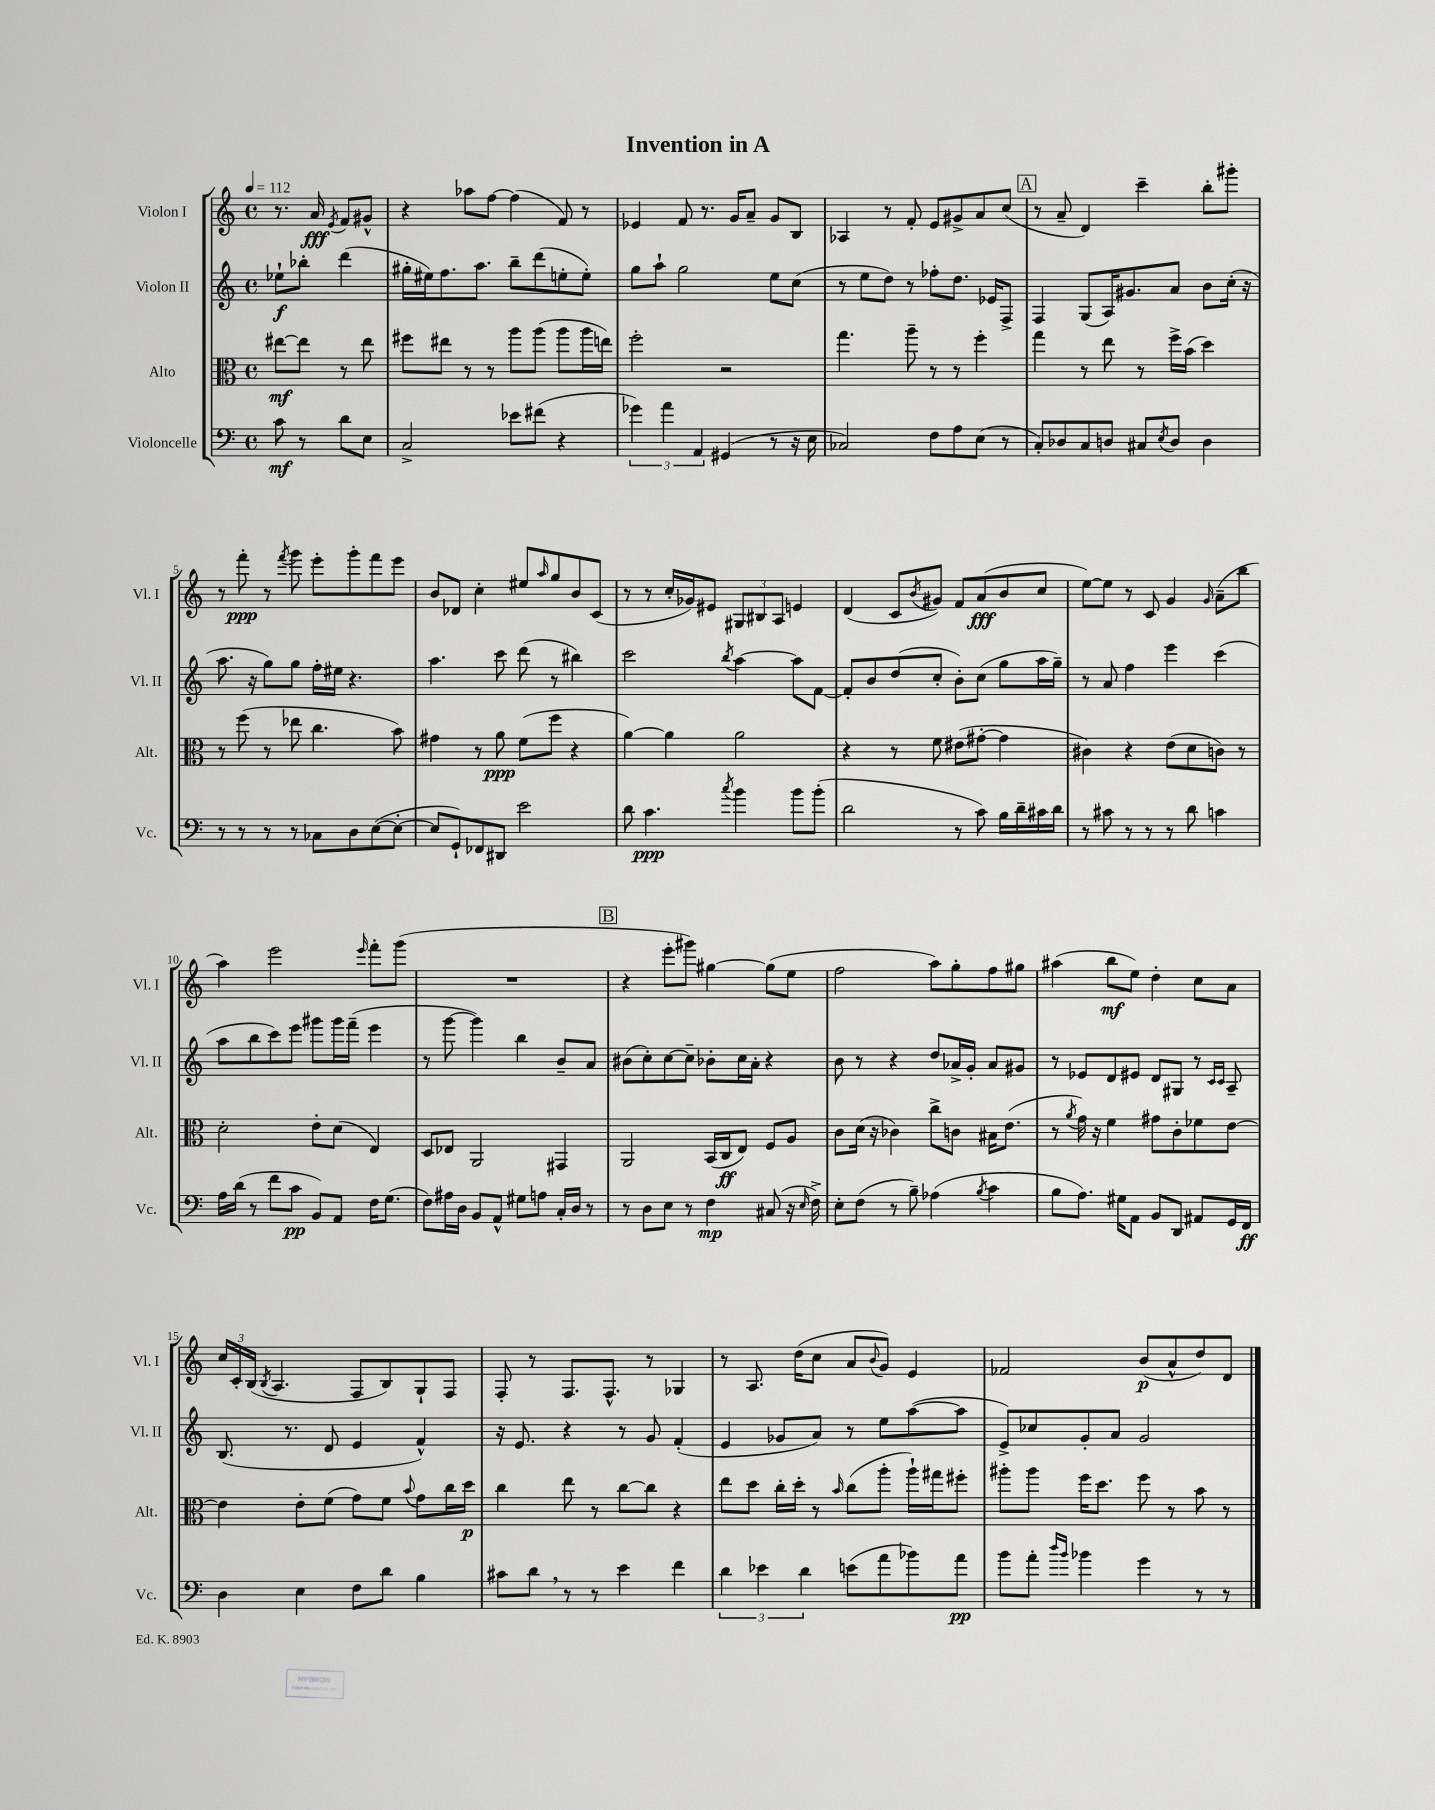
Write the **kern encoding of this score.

**kern	**kern	**kern	**kern
*staff4	*staff3	*staff2	*staff1
*clefF4	*clefC3	*clefG2	*clefG2
*k[]	*k[]	*k[]	*k[]
*M4/4	*M4/4	*M4/4	*M4/4
*met(c)	*met(c)	*met(c)	*met(c)
*MM112	*MM112	*MM112	*MM112
8c	[8ee#	8ee-`	8.r
8r	8ee#]	8bb-'	.
.	.	.	16a
.	.	.	8qe
8d	8r	(4ddd	8f
8E	8ee#	.	8g#^^
=	=	=	=
2C^	8ff#	16gg#'	4r
.	.	16ee#)	.
.	8ee#	8.ff	.
.	8r	.	8aa-
.	.	8.aa	.
.	8r	.	[8ff
8e-	8aa	8bb~	(4ff]
(8f#	(8aa	(8ddd	.
4r	8aa	8ee'	8f)
.	16aa	8ee')	8r
.	16ee)	.	.
=	=	=	=
6g-)	2ff'	8gg	4e-
.	.	8aa`	.
6a	.	.	.
.	.	2gg	8f
6AA	.	.	.
.	.	.	8.r
(4GG#	2r	.	.
.	.	.	16g
.	.	.	8a~
8r	.	8ee	8g
16r	.	(8cc	8B
16E	.	.	.
=	=	=	=
2C-)	4.gg	8r	4A-
.	.	8ee	.
.	.	8dd)	8r
.	8aa~	8r	8f'
8F	8r	8ff-'	8e
8A	8r	8.dd	8g#^
(8E	4ff'	.	8a
.	.	16e-	.
8r	.	8F^	(8cc
=	=	=	=
8C')	4gg	4F	8r
8D-	.	.	8a~
8C	8r	(8G	4d)
8D	8ee	16A)	.
.	.	8.g#	.
8C#	8r	.	4ccc~
8qE	.	.	.
8D	16ff^	8a	.
.	(16b	.	.
4D	4dd)	8b	8bb'
.	.	(16cc'	8ggg#'
.	.	16r	.
=	=	=	=
8r	8r	8.aa	8r
8r	(8ff	.	8fff'
.	.	16r	.
8r	8r	8gg)	8r
.	.	.	8qfff
8r	8ee-	8gg	8ggg
8C-	4.cc	16ff'	8eee'
.	.	16ee#	.
8D	.	4.r	8ggg'
([8E	.	.	8fff
8E'_	8b)	.	8eee
=	=	=	=
8E]	4g#	4.aa	8b
8GG`)	.	.	8d-
8FF-	8r	.	4cc'
8DD#	8a	8ccc	.
2e	(8f	(8ddd	8ee#
.	.	.	16qqaa
.	8ff	8r	8gg
.	4r	4bb#)	8b
.	.	.	(8c
=	=	=	=
8d	[4a)	2ccc	8r
4.c	.	.	8r
.	4a]	.	16cc'
.	.	.	16g-)
.	.	.	8e#
8qcc	.	8qbb	.
4b	2a	[4aa	12G#
.	.	.	12B#
.	.	.	12A
8b	.	8aa]	4e
(8b'	.	[8f	.
=	=	=	=
2d	4r	8f']	(4d
.	.	8b	.
.	8r	(8dd	8c
.	.	.	8qb
.	8f	8cc'	8g#)
8r	(8e#	8b')	8f
8c)	[8g#'	(8cc	(8a
16B	4g#]	8gg	8b
16d~	.	.	.
16c#	.	16aa	8cc
16d	.	16gg~)	.
=	=	=	=
8r	4c#)	8r	[8ee)
8c#	.	8a	8ee]
8r	4r	4ff	8r
8r	.	.	8c
8r	(8e	4eee	4g
8d	8d	.	.
.	.	.	16qqg
4c	8c)	(4ccc	(8a~
.	8r	.	8bb
=	=	=	=
16A	2d'	8aa	4aa)
(16d	.	.	.
8r	.	8bb	.
8f	.	8ccc)	2eee
8c	.	8eee	.
8BB)	8e'	8ggg#	.
8AA	(8d	16ggg#	.
.	.	(16fff~	.
.	.	.	16qqeee
16F	4E)	4eee	8fff'
(8.G	.	.	.
.	.	.	(8ggg
=	=	=	=
8F)	8D	8r	1r
16A#	8E-	[8ggg	.
16D	.	.	.
8BB	2AA	4ggg])	.
8AA^^	.	.	.
8G#	.	4bb	.
8A	.	.	.
16C'	4GG#	8b~	.
16D	.	.	.
8r	.	8a	.
=	=	=	=
8r	2AA	(8b#	4r
8D	.	8cc')	.
8E	.	[8cc	8eee'
8r	.	8cc~]	8ggg#)
4F	(16BB	8b-'	[4gg#
.	16C	.	.
.	8E)	16cc	.
.	.	16a'	.
(8C#	8F	4r	(8gg#]
16r	8A	.	8ee
16qqE	.	.	.
16F^)	.	.	.
=	=	=	=
8E'	8c	8b	2ff
(8F	(16d	8r	.
.	16r	.	.
8r	4c-)	4r	.
8B~)	.	.	.
(4A-	8cc^	8dd	8aa)
.	8c	16a-^	8gg'
.	.	16g'	.
8qB	.	.	.
4c	16B#	8a-	8ff
.	(8.e	.	.
.	.	8g#	8gg#
=	=	=	=
8B	8r	8r	(4aa#
.	8qa	.	.
8.A)	16g)	8e-	.
.	16r	.	.
.	4f	8d	8bb
16G#	.	.	.
8AA	.	8e#	8ee)
8BB	8g#	8d	4dd'
8DD	8c'	8G#	.
8AA#	8f-	8r	8cc
.	.	16qqc	.
.	.	16qqc	.
16GG	[8e	8A~	8a
16FF	.	.	.
=	=	=	=
4D	4e]	(8.B	24cc
.	.	.	24c'
.	.	.	(24B
.	.	.	8qB
.	.	.	4.A
.	.	8.r	.
4E	8e'	.	.
.	(8f	8d	.
8F	8g)	4e	8F
8d	8f	.	8B)
.	8qqb	.	.
4B	8g	4f^^)	8G`
.	16cc	.	8F
.	16dd	.	.
=	=	=	=
8c#	4cc	16r	8F'
.	.	8.e	.
8d	.	.	8r
8r	8ee	4r	8.F
8r	8r	.	.
.	.	.	8.F^^
4e	[8cc	8r	.
.	8cc]	8g	8r
4f	4r	(4f'	4G-
=	=	=	=
6d	8ee	4e	8r
.	8dd	.	8.A
6e-	.	.	.
.	16cc'	8g-	.
.	16dd'	.	(16dd
6d	.	.	.
.	8r	8a)	8cc
.	16qqb	.	.
(8e	(8cc	8r	8a
.	.	.	8qqb
8a	8aa'	8ee	8g)
8b-)	16aa`)	([8aa	4e
.	16gg#	.	.
8a	8ff#'	8aa]	.
=	=	=	=
8b	8aa#'	8e^)	2f-
8a'	8aa#	8cc-	.
16qqdd	.	.	.
16qqb	.	.	.
4b-	16ff	8g'	.
.	8.dd	.	.
.	.	8a	.
4g	8ff	2g	(8b
.	8r	.	8a^^
8r	8b	.	8dd)
8r	8r	.	8d
==	==	==	==
*-	*-	*-	*-
